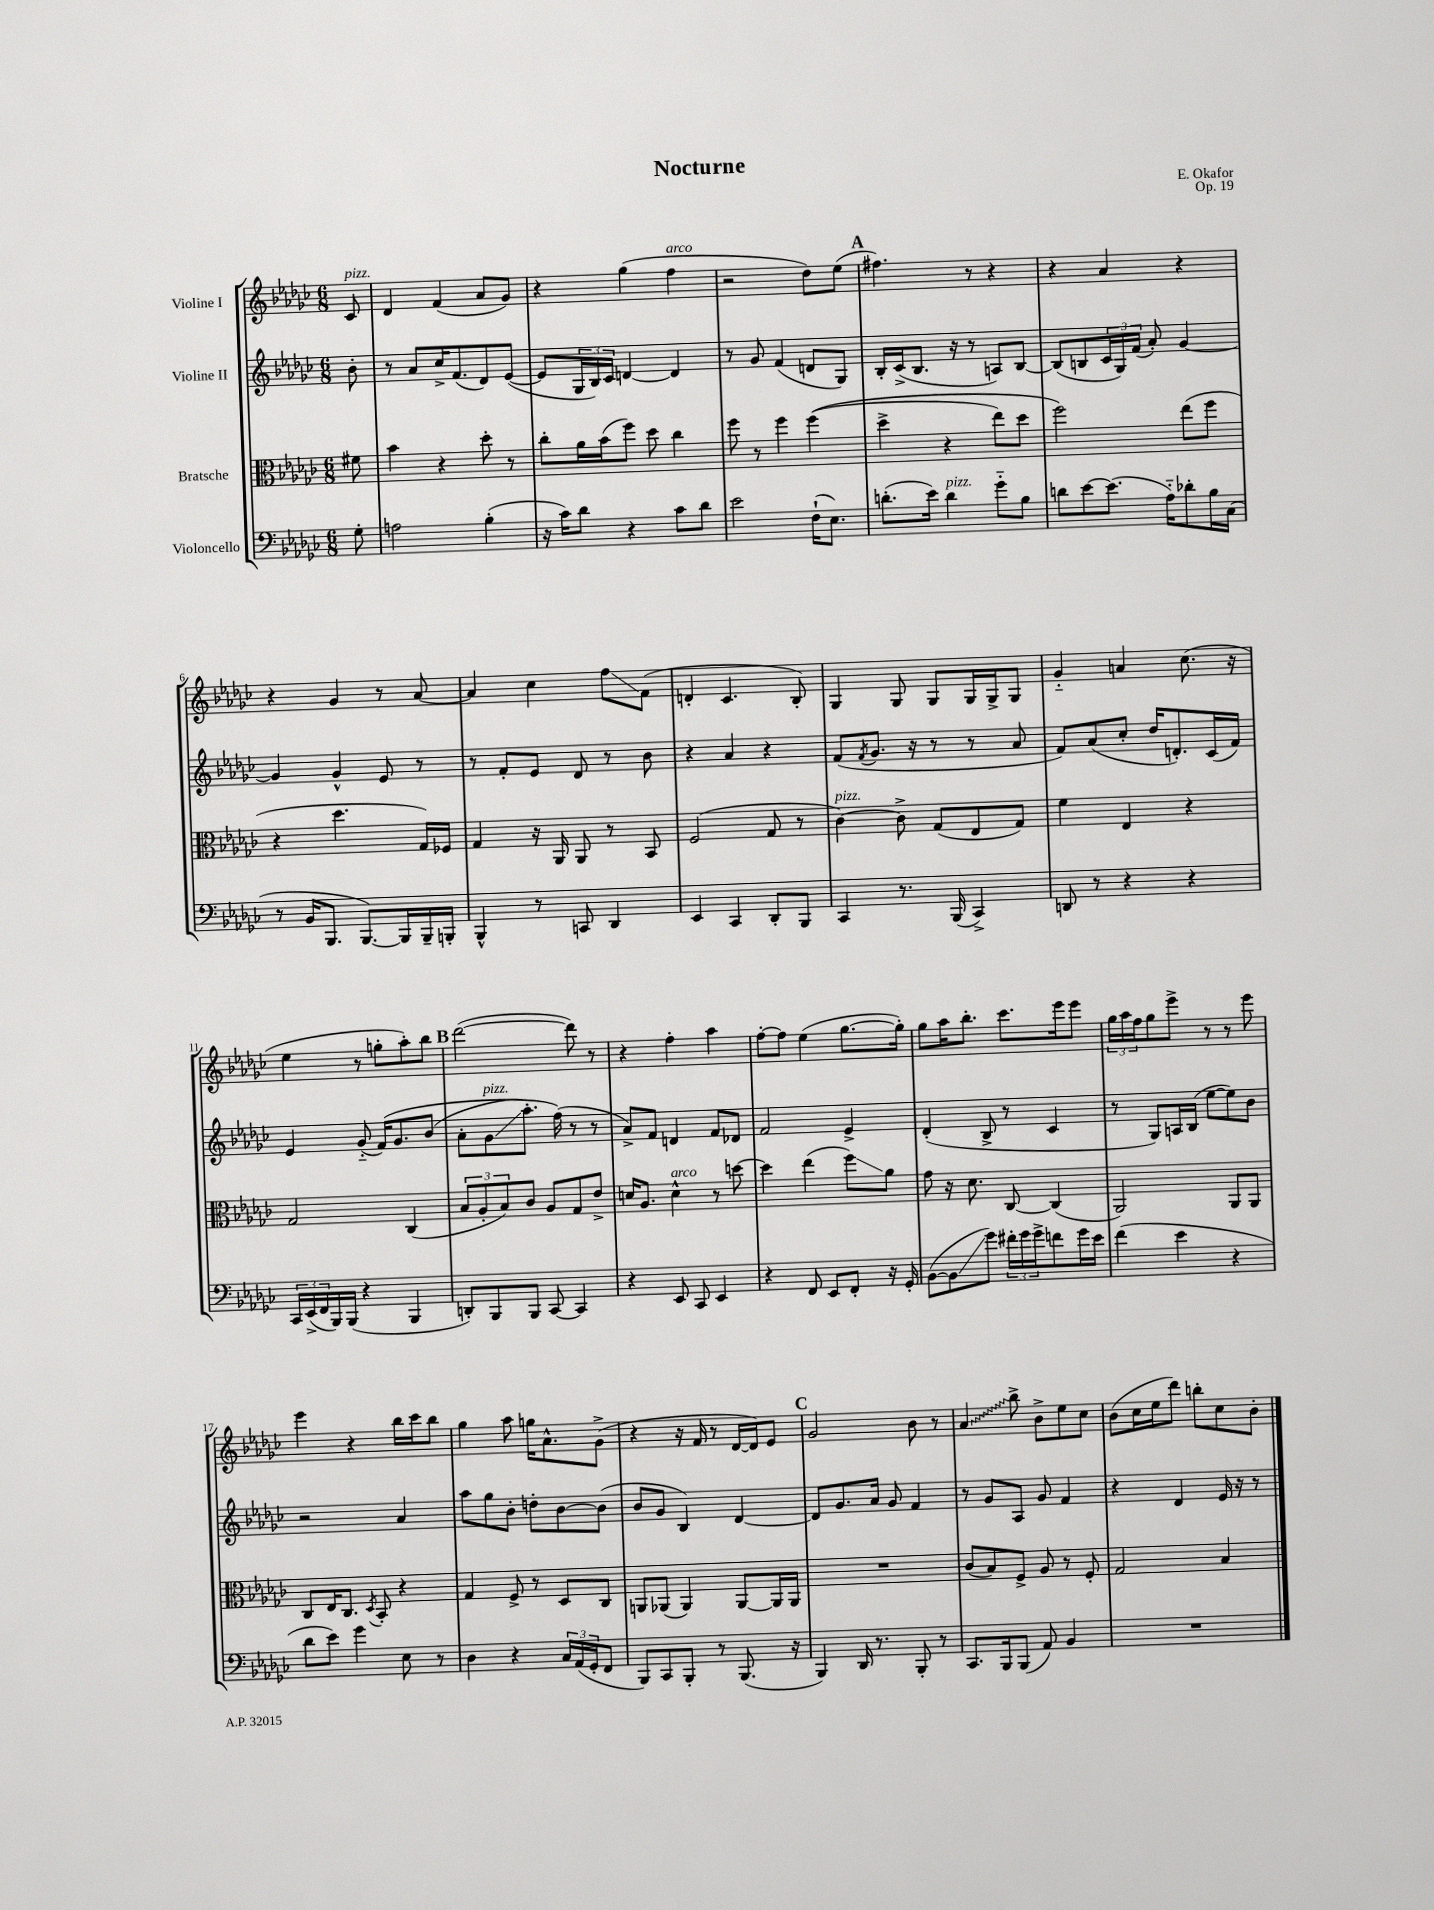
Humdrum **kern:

**kern	**kern	**kern	**kern
*staff4	*staff3	*staff2	*staff1
*clefF4	*clefC3	*clefG2	*clefG2
*k[b-e-a-d-g-c-]	*k[b-e-a-d-g-c-]	*k[b-e-a-d-g-c-]	*k[b-e-a-d-g-c-]
*M6/8	*M6/8	*M6/8	*M6/8
8G-'	8f#	8b-'	8c-
=	=	=	=
2A	4b-	8r	4d-
.	.	8a-	.
.	4r	16cc-^	(4f
.	.	(8.f	.
(4B-'	8dd-'	8d-)	8a-
.	8r	([8e-	8g-)
=	=	=	=
16r	8cc-'	8e-]	4r
16c-)	.	.	.
8d-	16a-	24G-	.
.	.	24B-)	.
.	(16b-	.	.
.	.	24c-	.
4r	8ff)	[4d	(4gg-
.	8dd-	.	.
8c-	4cc-	4d]	4ff
8d-	.	.	.
=	=	=	=
2e-	8ff	8r	2r
.	8r	8g-	.
.	4ff	(4f	.
(16F`	&((4ff	8d	8dd-)
8.E-)	.	.	.
.	.	8G-)	(8ee-
=	=	=	=
(8.d'	4dd-^	16B-'	4.ff#)
.	.	(16c-^	.
.	.	8.B-	.
16e-)	.	.	.
4d	4r	.	.
.	.	16r	.
.	.	8r	8r
8g-'~	8ee-)	8A)	4r
8B-	8dd-	[8B-	.
=	=	=	=
8d	2ff&)	(8B-]	4r
[8e-	.	8B	.
(8.e-]	.	24c-	4a-
.	.	24G-)	.
.	.	(24f	.
.	.	8a-')	.
16A-'~)	.	.	.
8d-'	(8ee-	[4g-	4r
16B-	8ff	.	.
(16C-	.	.	.
=	=	=	=
8r	4r	4g-]	4r
16BB-	.	.	.
8.BBB-	.	.	.
.	4.dd-	4g-^^	4g-
[8.BBB-)	.	.	.
.	.	8e-	8r
16BBB-]	.	.	.
16BBB-~	16G-)	8r	[8a-
16BBB'	16F-	.	.
=	=	=	=
4BBB-^^	4G-	8r	4a-]
.	.	8f'	.
8r	16r	8e-	4cc-
.	16AA-	.	.
8CC	8AA-	8d-	.
4DD-	8r	8r	8ff
.	8BB-	8b-	(8f
=	=	=	=
4EE-	(2F	4r	4d'
4CC-	.	4a-	4.c-
8DD-'	8G-	4r	.
8BBB-	8r	.	8B-')
=	=	=	=
4CC-	[4c-)	(8f	4G-
.	.	8qf	.
.	.	8.g-	.
8.r	8c-^]	.	8G-
.	.	16r	.
.	(8G-	8r	8G-
(16BBB-	.	.	.
4CC-^)	8E-	8r	16G-
.	.	.	16G-^
.	8G-)	8a-	8G-
=	=	=	=
8DD	4f	8f)	4g-'~
8r	.	(8a-	.
4r	4E-	8cc-'	4a
.	.	16dd-	.
.	.	8.d')	.
4r	4r	.	(8.cc-
.	.	(16c-	.
.	.	16f)	16r
=	=	=	=
24CC-	2G-	4e-	4ee-
(24EE-^	.	.	.
24FF	.	.	.
16BBB-)	.	.	.
(16BBB-	.	.	.
4r	.	(8g-'~	8r
.	.	&(16f)	8gg'
.	.	8.g-	.
4BBB-	(4C-	.	8aa-')
.	.	(8b-	8bb-
=	=	=	=
8DD')	12B-	8a-'	([2ddd-
.	12A-'	.	.
8BBB-	.	8g-	.
.	12B-)	.	.
8BBB-	8c-	8.aa-')	.
[8CC-	8A-	.	.
.	.	(16ff&)	.
4CC-]	8G-	8r	8ddd-])
.	8e-^	8r	8r
=	=	=	=
4r	16d	8a-^)	4r
.	8.A-	.	.
.	.	8f	.
8EE-	4d^^	4d	4ff'
8CC-	.	.	.
4EE-	8r	8f	4aa-
.	[8dd	8d-	.
=	=	=	=
4r	4dd]	2f	[8ff'
.	.	.	8ff]
8FF	(4ee-	.	(4ee-
8EE-	.	.	.
8FF'	8ff)	4e-^	[8.gg-
16r	8a-	.	.
16GG-'	.	.	16gg-'])
=	=	=	=
([8BB-	8g-	(4d-'	8gg-
8BB-]	16r	.	16aa-
.	8.d-	.	8.bb-'
8g-)	.	8B-^	.
24f#'	[8C-	8r	8.ccc-
24g-	.	.	.
24g-^	.	.	.
8f	(4C-]	4c-	.
.	.	.	16eee-
16g-	.	.	8eee-
16e-	.	.	.
=	=	=	=
(4f	2AA-)	8r	24gg-
.	.	.	24aa-
.	.	.	24ff
.	.	8G-)	8gg-
4e-	.	16A	8eee-^
.	.	(16B-	.
.	.	[8ee-	8r
4r	8AA-	8ee-])	8r
.	8AA-	8b-	8eee-
=	=	=	=
8d-	8C-	2r	4eee-
8e-)	16E-	.	.
.	8.C-	.	.
4g-	.	.	4r
.	8qD-	.	.
.	8BB-'	.	.
8E-	4r	4a-	16bb-
.	.	.	16ccc-
8r	.	.	8bb-
=	=	=	=
4D-	4G-	8aa-	4gg-
.	.	8gg-	.
4r	8F^	8b-'	8aa-
.	8r	8dd'	16gg
.	.	.	8.a-^^
24C-	8D-	[8b-	.
(24AA-	.	.	.
24GG-'	.	.	.
8FF	8C-	(8b-]	(8g-^
=	=	=	=
8BBB-)	8AA	8b-	4r
8CC-	(8AA-	8g-	.
8BBB-'	4AA-)	4B-)	16r
.	.	.	16f
8r	.	.	8r
(8.BBB-	[8AA-	[4d-	[16d-
.	.	.	16d-])
.	16AA-]	.	8e-
16r	16AA-	.	.
=	=	=	=
4BBB-)	2.r	8d-]	2g-
.	.	8.g-	.
16DD-	.	.	.
8.r	.	16a-	.
.	.	8g-	.
8BBB-'	.	4f	8b-
8r	.	.	8r
=	=	=	=
8.CC-	(8c-	8r	4a-
.	8B-)	8g-	.
16BBB-	.	.	.
(8BBB-	8F^	8A-	8bb-^
8AA-)	8A-	8g-	8b-^
4BB-	8r	4f	8ee-
.	8F'	.	8cc-
=	=	=	=
2.r	2G-	4r	(8b-
.	.	.	16cc-
.	.	.	16ee-
.	.	4d-	8ddd-)
.	.	.	8bb'
.	4B-	16e-	8cc-
.	.	16r	.
.	.	8r	8b-'
==	==	==	==
*-	*-	*-	*-
